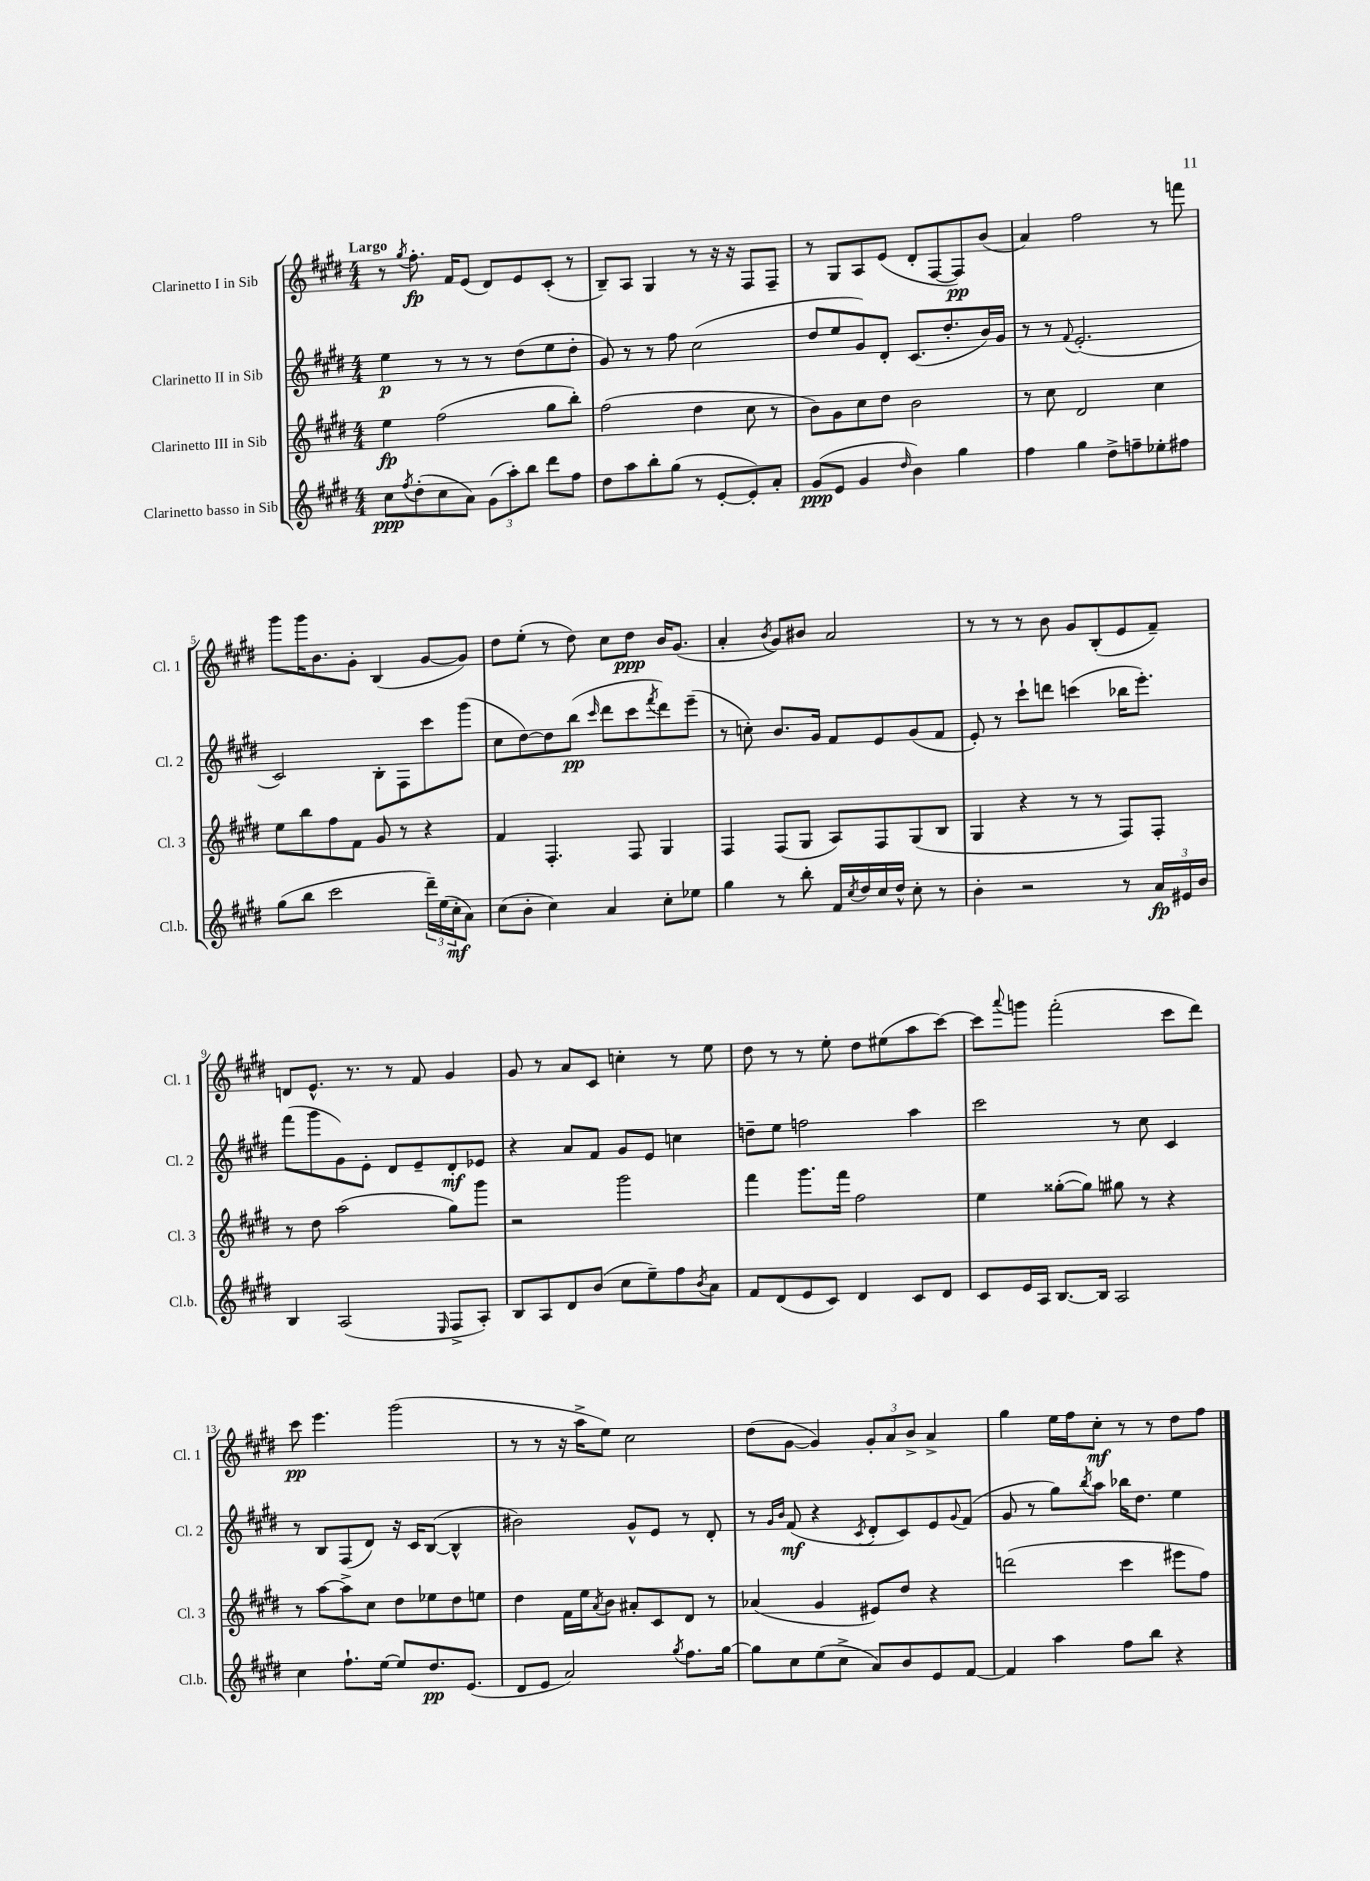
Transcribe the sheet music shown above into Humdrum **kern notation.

**kern	**kern	**kern	**kern
*staff4	*staff3	*staff2	*staff1
*clefG2	*clefG2	*clefG2	*clefG2
*k[f#c#g#d#]	*k[f#c#g#d#]	*k[f#c#g#d#]	*k[f#c#g#d#]
*M4/4	*M4/4	*M4/4	*M4/4
8cc#	4ee	4ee	8r
8qff#	.	.	8qgg#
(8dd#'	.	.	8.ff#'
8cc#	(2ff#	8r	.
.	.	.	16f#
8a)	.	8r	(8e
(12g#	.	8r	8d#)
12aa')	.	.	.
.	.	(8dd#	8e
12bb	.	.	.
8ddd#	8gg#	8ee	(8c#'
8ff#	8bb')	8dd#'	8r
=	=	=	=
8dd#	(2ff#	8g#)	8B~)
8aa	.	8r	8A
8bb'	.	8r	4G#
(8gg#	.	8ff#	.
8r	4dd#	(2cc#	8r
[8e'	.	.	16r
.	.	.	16r
8e'])	8cc#	.	8F#
8a'	8r	.	8F#~
=	=	=	=
(8g#	8b)	8dd#	8r
8e	8g#	8ee	8G#
4g#	8cc#	8g#)	8A
.	8dd#	8d#'	(8e
16qqdd#	.	.	.
4b)	2b	(8.c#	8d#'
.	.	.	[8F#
.	.	8.dd#'	.
4gg#	.	.	8F#])
.	.	16b)	(8b
.	.	16g#	.
=	=	=	=
4ff#	8r	8r	4a)
.	8cc#	8r	.
.	.	8qqf#	.
4gg#	2d#	(2.e'	2ff#
8dd#^	.	.	.
8ff~	.	.	.
8ee-'	4cc#	.	8r
8ff#	.	.	8fff
=	=	=	=
(8gg#	8ee	2c#)	8ggg#
8bb	8bb	.	16ggg#
.	.	.	8.b
2ccc#	8ff#	.	.
.	8f#	.	8g#'
.	8g#	8B'	(4B
.	8r	8F#	.
24ddd#~)	4r	8ccc#	[8g#
(24ee	.	.	.
24cc#'	.	.	.
8a)	.	(8ggg#	8g#])
=	=	=	=
(8cc#	4f#	8cc#	8dd#
8b'	.	[8dd#)	(8ee'
4cc#)	4.F#'	8dd#]	8r
.	.	(8bb	8dd#)
.	.	16qqccc#	.
4a	.	8ddd#	8cc#
.	8F#	8ccc#	8dd#
.	.	8qfff#	.
8cc#'	4G#	8ddd#)	16b
.	.	.	(8.g#
8ee-	.	(8eee~	.
=	=	=	=
4gg#	4F#	8r	4a'
.	.	8cc')	.
.	.	.	8qb
8r	(8F#	8.b	8g#)
8bb'	8G#	.	8b#
.	.	16g#	.
16f#	8A)	8f#	2a
8qcc#	.	.	.
16dd#	.	.	.
16cc#	8F#	8e	.
16dd#^^	.	.	.
8cc#'	(8G#	(8g#	.
8r	8B	8f#	.
=	=	=	=
4b'	4G#	8e')	8r
.	.	8r	8r
2r	4r	8ccc#`	8r
.	.	8ddd	8b
.	8r	(4ccc	8g#
.	8r	.	(8B'
8r	8F#)	16bb-	8e
.	.	8.eee')	.
24a	8F#'	.	8f#~)
24e#	.	.	.
24b	.	.	.
=	=	=	=
4B	8r	(8fff#	8d
.	8dd#	8ggg#	8.e^^
(2A	(2aa	8g#)	.
.	.	.	8.r
.	.	8e'	.
.	.	8d#	8r
.	.	8e~	8f#
16qqE	.	.	.
8F#^	8gg#)	8d#'	4g#
8A')	8ggg#	8e-	.
=	=	=	=
8B	2r	4r	8g#
8A	.	.	8r
8d#	.	8a	8a
(8b	.	8f#	8c#
8cc#	2ggg#	8g#	4cc'
8ee~)	.	8e	.
8ff#	.	4cc	8r
8qb	.	.	.
8a	.	.	8ee
=	=	=	=
8f#	4fff#	8dd~	8dd#
(8d#	.	8ee	8r
8e	8.ggg#	2ff	8r
8c#)	.	.	8ee'
.	16fff#	.	.
4d#	2ff#	.	8dd#
.	.	.	(8ee#
8c#	.	4aa	8aa
8d#	.	.	[8ccc#)
=	=	=	=
8c#	4ee	2ccc#	8ccc#]
.	.	.	8qqaaa
16e	.	.	8ggg
16A	.	.	.
[8.B	([8gg##'	.	(2fff#'
.	8gg##])	.	.
16B]	.	.	.
2A	8gg#	8r	.
.	8r	8cc#	.
.	4r	4c#	8ccc#
.	.	.	8ddd#)
=	=	=	=
4cc#	8r	8r	8ccc#
.	[8aa	8B	4.eee
8.ff#`	8aa^]	(8F#	.
.	8cc#	8d#)	.
[16ee	.	.	.
8ee]	8dd#	16r	(2ggg#
.	.	16c#	.
8.dd#	8ee-	([8B	.
.	8dd#	4B^^]	.
(8.e	.	.	.
.	8ee	.	.
=	=	=	=
8d#	4dd#	2b#)	8r
8e	.	.	8r
2a)	16f#	.	16r
.	16ee	.	16aa^
.	8qa	.	.
.	8b	.	8ee)
.	8a#'	8g#^^	2cc#
.	8c#	8e	.
8qgg#	.	.	.
8.ff#	8d#	8r	.
.	8r	8d#'	.
[16gg#	.	.	.
=	=	=	=
8gg#]	(4a-	8r	(8dd#
.	.	16qqg#	.
.	.	16qqb	.
8cc#	.	(8f#	[8g#
(8ee	4g#	4r	4g#])
8cc#^	.	.	.
.	.	8qc#	.
8a)	8e#)	8d#'	12g#'
.	.	.	12a
8b	8dd#	8c#)	.
.	.	.	12b^
8e	4r	8e	4a^
.	.	8qqg#	.
[8f#	.	(8f#	.
=	=	=	=
4f#]	(2ddd	8g#	4gg#
.	.	8r	.
4aa	.	8gg#)	16ee
.	.	.	16ff#
.	.	8qbb	.
.	.	8aa	8cc#'
8ff#	4ccc#	16bb-	8r
.	.	8.dd#	.
8bb	.	.	8r
4r	8eee#	4ee	8dd#
.	8ff#)	.	8ff#
==	==	==	==
*-	*-	*-	*-
